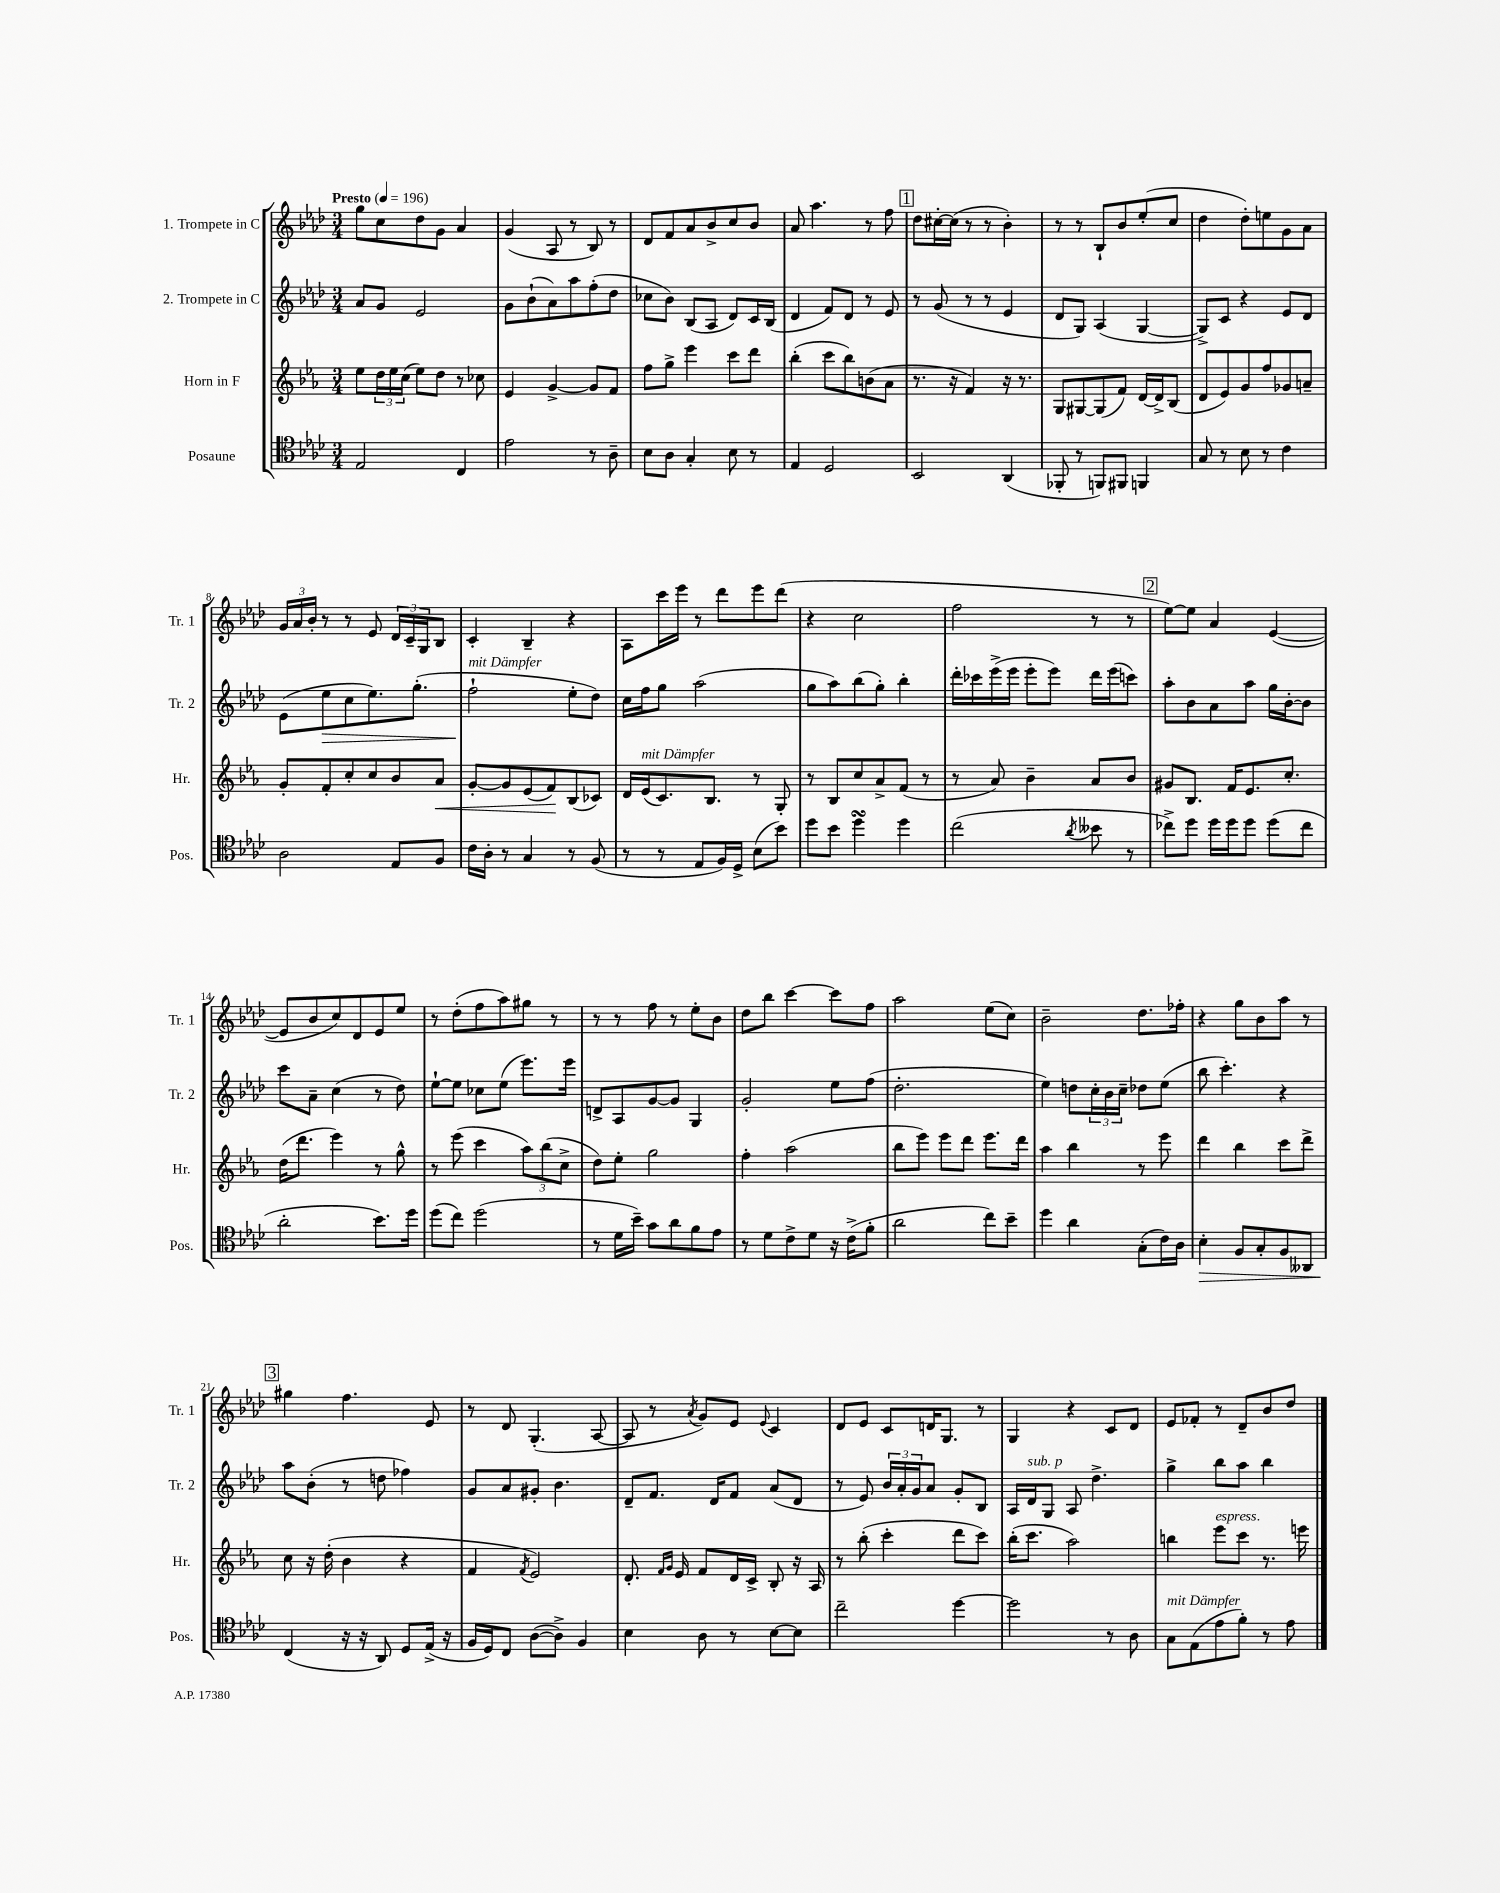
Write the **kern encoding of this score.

**kern	**dynam	**kern	**dynam	**kern	**dynam	**kern
*part4	*part4	*part3	*part3	*part2	*part2	*part1
*staff4	*staff4	*staff3	*staff3	*staff2	*staff2	*staff1
*I"Posaune	*	*I"Horn in F	*	*I"2. Trompete in C	*	*I"1. Trompete in C
*I'Pos.	*	*I'Hr.	*	*I'Tr. 2	*	*I'Tr. 1
*clefC4	*	*clefG2	*	*clefG2	*	*clefG2
*k[b-e-a-d-]	*	*k[b-e-a-]	*	*k[b-e-a-d-]	*	*k[b-e-a-d-]
*M3/4	*	*M3/4	*	*M3/4	*	*M3/4
*MM196	*	*MM196	*	*MM196	*	*MM196
=1	=1	=1	=1	=1	=1	=1
!	!	!	!	!	!	!LO:TX:a:B:t=Presto
2E-/	.	8ee-\L	.	8a-/L	.	8gg\L
.	.	24dd\L	.	8g/J	.	8cc\
.	.	24ee-\	.	.	.	.
.	.	(24cc\JJ	.	.	.	.
.	.	8ee-\L)	.	2e-/	.	8dd-\
.	.	8dd\J	.	.	.	8g\J
4C/	.	8r	.	.	.	4a-/
.	.	8cc-X\	.	.	.	.
=2	=2	=2	=2	=2	=2	=2
2e-\	.	4e-/	.	8g\L	.	(4g/
.	.	.	.	(8b-`\	.	.
.	.	[4g^/	.	8a-\)	.	8A-/
.	.	.	.	8aa-\	.	8r
8r	.	8g/L]	.	(8ff'\	.	8B-/)
8A-~\	.	8f/J	.	8dd-\J	.	8r
=3	=3	=3	=3	=3	=3	=3
8B-\L	.	8ff\L	.	8cc-X\L	.	8d-/L
8A-\J	.	8gg^\J	.	8b-\J)	.	8f/
4G'/	.	4eee-\	.	(8B-/L	.	8a-/
.	.	.	.	8A-/J	.	8b-^/
8B-\	.	8ccc\L	.	8d-/L)	.	8cc/
8r	.	8ddd\J	.	16c/L	.	8b-/J
.	.	.	.	(16B-/JJ	.	.
=4	=4	=4	=4	=4	=4	=4
4E-/	.	(4bb-'\	.	4d-/	.	8a-/
.	.	.	.	.	.	4.aa-\
2D-/	.	8ccc\L	.	8f/L)	.	.
.	.	8bb-\)	.	8d-/J	.	.
.	.	(8bn\	.	8r	.	8r
.	.	8a-\J	.	8e-/	.	8ff\
!!LO:REH:place=s1:t=1
=5	=5	=5	=5	=5	=5	=5
2BB-/	.	8.r	.	8r	.	8dd-\L
.	.	.	.	(8g/	.	[16cc#X'\L
.	.	16r	.	.	.	(16cc#\JJ]
.	.	4f/)	.	8r	.	8r
.	.	.	.	8r	.	8r
(4AA-/	.	16r	.	4e-/	.	4b-'\)
.	.	8.r	.	.	.	.
=6	=6	=6	=6	=6	=6	=6
8FF-X'/	.	8G/L	.	8d-/L	.	8r
8r	.	[8G#X/	.	8G/J)	.	8r
8FFn/L)	.	(8G#/]	.	(4A-/	.	8B-`/L
8FF#X/J	.	8f/J)	.	.	.	8b-/
4FFn/	.	[16d/LL	.	[4G/	.	(8ee-'/
.	.	16d^/J]	.	.	.	.
.	.	(8B-/J	.	.	.	8cc/J
=7	=7	=7	=7	=7	=7	=7
8G/	.	8d/L	.	8G^/L])	.	4dd-\
8r	.	8e-/)	.	8c/J	.	.
8B-\	.	8g/	.	4r	.	8dd-'\L)
8r	.	8ff/	.	.	.	8een\
4c\	.	8g-X/	.	8e-/L	.	8g\
.	.	8an~/J	.	8d-/J	.	8a-\J
!!LO:LB:g=z
=8	=8	=8	=8	=8	=8	=8
2A-\	.	8g'/L	.	(8e-\L	.	24g/LL
.	.	.	.	.	.	24a-/
.	.	.	.	.	.	24b-'/JJ
!	!	!	!	!	!LO:HP:b	!
.	.	8f'/	.	8ee-\	>	8r
.	.	8cc'/	.	8cc\	.	8r
.	.	8cc/	.	8.ee-\)	.	8e-/
8E-/L	.	8b-/	.	.	.	24d-/LL
.	.	.	.	.	.	24c~/
.	.	.	.	(8.gg'\J	.	.
.	.	.	.	.	.	24G/J
!	!	!	!LO:HP:b	!	!	!
8F/J	.	8a-/J	<	.	.	8B-/J
=9	=9	=9	=9	=9	=9	=9
!	!	!	!	!LO:TX:a:i:t=mit Dämpfer	!	!
16c\LL	.	[8g'/L	.	2ff`\	.	4c'/
16A-'\JJ	.	.	.	.	.	.
8r	.	8g/]	.	.	.	.
4G/	.	(8e-/	.	.	.	4B-~/
.	.	8f/)	.	.	.	.
8r	.	(8B-/	[	8ee-'\L	]	4r
(8F/	.	8c-X/J)	.	8dd-\J)	.	.
=10	=10	=10	=10	=10	=10	=10
8r	.	16d/LL	.	16cc\LL	.	8A-\L
!	!	!LO:TX:a:i:t=mit Dämpfer	!	!	!	!
.	.	(16e-/J	.	16ff\J	.	.
8r	.	8.c/)	.	8gg\J	.	16ccc\L
.	.	.	.	.	.	16eee-\JJ
8E-/L	.	.	.	(2aa-\	.	8r
.	.	8.B-/J	.	.	.	.
16F/L)	.	.	.	.	.	8ddd-\L
16D-^/JJ	.	.	.	.	.	.
(8B-\L	.	8r	.	.	.	8eee-\
8b-\J)	.	8G'/	.	.	.	(8ddd-\J
=11	=11	=11	=11	=11	=11	=11
8dd-\L	.	8r	.	8gg\L	.	4r
8b-\J	.	8B-/L	.	8aa-\)	.	.
4dd-sSSs\	.	8cc/	.	(8bb-\	.	2cc\
.	.	8a-^/	.	8gg'\J)	.	.
4dd-\	.	(8f/J	.	4bb-'\	.	.
.	.	8r	.	.	.	.
=12	=12	=12	=12	=12	=12	=12
(2cc\	.	8r	.	16ddd-'\LL	.	2ff\
.	.	.	.	16ccc-X\	.	.
.	.	8a-/)	.	(16eee-^\	.	.
.	.	.	.	16eee-\JJ	.	.
.	.	4b-~\	.	8eee-'\L	.	.
.	.	.	.	8eee-\J)	.	.
8qa-/	.	.	.	.	.	.
8b--X\	.	8a-/L	.	16ddd-\LL	.	8r
.	.	.	.	(16eee-\J	.	.
8r	.	8b-/J	.	8cccn\J)	.	8r
!!LO:REH:place=s1:t=2
=13	=13	=13	=13	=13	=13	=13
8cc-X^\L)	.	8g#X/L	.	8aa-'\L	.	[8ee-\L)
8dd-\J	.	8.B-/J	.	8b-\	.	8ee-\J]
16dd-\LL	.	.	.	8a-\	.	4a-/
16dd-\J	.	16f/KL	.	.	.	.
8dd-\J	.	8.e-/	.	8aa-\J	.	.
(8dd-\L	.	.	.	16gg\LL	.	([4e-/
.	.	8.cc'/J	.	[16b-'\J	.	.
8cc-\J	.	.	.	8b-\J]	.	.
!!LO:LB:g=z
=14	=14	=14	=14	=14	=14	=14
2a-'\	.	(16dd\KL	.	8ccc\L	.	8e-/L]
.	.	8.ddd\J	.	.	.	.
.	.	.	.	8a-~\J	.	8b-/
.	.	4eee-\)	.	(4cc\	.	8cc/)
.	.	.	.	.	.	8d-/
8.b-\L)	.	8r	.	8r	.	8e-/
.	.	8gg^^\	.	8dd-\)	.	8ee-/J
16dd-\Jk	.	.	.	.	.	.
=15	=15	=15	=15	=15	=15	=15
(8dd-\L	.	8r	.	[8ee-`\L	.	8r
8cc\J)	.	(8eee-\	.	8ee-\J]	.	(8dd-'\L
(2dd-\	.	4ccc\	.	8cc-X\L	.	8ff\
.	.	.	.	(8ee-\J	.	8aa-\)
.	.	12aa-\L)	.	8.eee-\L)	.	8gg#X\J
.	.	(12bb-\	.	.	.	.
.	.	.	.	.	.	8r
.	.	12cc^\J	.	.	.	.
.	.	.	.	16eee-\Jk	.	.
=16	=16	=16	=16	=16	=16	=16
8r	.	8dd\L)	.	8dn^/L	.	8r
16d-\LL	.	8ee-'\J	.	8A-/	.	8r
16b-~\JJ)	.	.	.	.	.	.
8g\L	.	2gg\	.	[8g/	.	8ff\
8a-\	.	.	.	8g/J]	.	8r
8f\	.	.	.	4G/	.	8ee-'\L
8e-\J	.	.	.	.	.	8b-\J
=17	=17	=17	=17	=17	=17	=17
8r	.	4ff'\	.	2g'/	.	8dd-\L
8d-\L	.	.	.	.	.	8bb-\J
8c^\	.	(2aa-\	.	.	.	[4ccc\
8d-\J	.	.	.	.	.	.
16r	.	.	.	8ee-\L	.	8ccc\L]
(16c^\KL	.	.	.	.	.	.
8f'\J	.	.	.	(8ff\J	.	8ff\J
=18	=18	=18	=18	=18	=18	=18
2a-\	.	8bb-\L	.	2.dd-'\	.	2aa-\
.	.	8eee-\J)	.	.	.	.
.	.	8eee-\L	.	.	.	.
.	.	8ddd\J	.	.	.	.
8cc\L)	.	8.eee-\L	.	.	.	(8ee-\L
8b-~\J	.	.	.	.	.	8cc\J)
.	.	16ddd\Jk	.	.	.	.
=19	=19	=19	=19	=19	=19	=19
4dd-\	.	4aa-\	.	4ee-\)	.	2b-~\
4a-\	.	4bb-\	.	8ddn\L	.	.
.	.	.	.	24cc'\L	.	.
.	.	.	.	24b-\	.	.
.	.	.	.	24cc~\JJ	.	.
(8G'\L	.	8r	.	8dd-X\L	.	8.dd-\L
16c\L)	.	8eee-\	.	(8ee-\J	.	.
16A-\JJ	.	.	.	.	.	16ff-X'\Jk
=20	=20	=20	=20	=20	=20	=20
!	!LO:HP:b	!	!	!	!	!
4B-'\	>	4ddd\	.	8bb-\	.	4r
.	.	.	.	4.ccc'\)	.	.
8F/L	.	4bb-\	.	.	.	8gg\L
8G'/	.	.	.	.	.	8b-\
8F/	.	8ccc\L	.	4r	.	8aa-\J
8AA--X/J	.	8ddd^\J	.	.	.	8r
!!LO:LB:g=z
!!LO:REH:place=s1:t=3
=21	=21	=21	=21	=21	=21	=21
(4C/	.	8cc\	.	8aa-\L	.	4gg#X\
.	.	16r	.	(8b-'\J	.	.
.	.	(16dd'\	.	.	.	.
16r	]	4b-\	.	8r	.	4.ff\
16r	.	.	.	.	.	.
8AA-/)	.	.	.	8ddn\	.	.
8D-/L	.	4r	.	4ff-X\)	.	.
(16E-^/Jk	.	.	.	.	.	8e-/
16r	.	.	.	.	.	.
=22	=22	=22	=22	=22	=22	=22
16F/LL	.	4f/	.	8g/L	.	8r
16D-/J)	.	.	.	.	.	.
8C/J	.	.	.	8a-/	.	8d-/
.	.	8qf/	.	.	.	.
([8A-\L	.	2e-/)	.	8g#X'/J	.	(4.G'/
8A-^\J])	.	.	.	4.b-\	.	.
4F/	.	.	.	.	.	.
.	.	.	.	.	.	[8A-/
=23	=23	=23	=23	=23	=23	=23
4B-\	.	8.d'/	.	8d-~/L	.	8A-/]
.	.	.	.	8.f/J	.	8r
.	.	16qqf/LL	.	.	.	.
.	.	16qqg/JJ	.	.	.	.
.	.	16e-/	.	.	.	.
.	.	.	.	.	.	8qa-/
8A-\	.	8f/L	.	.	.	8g/L)
.	.	.	.	16d-/KL	.	.
8r	.	16d/L	.	8f/J	.	8e-/J
.	.	16c^/JJ	.	.	.	.
.	.	.	.	.	.	8qqe-/
[8B-\L	.	8B-'/	.	(8a-/L	.	4c/
8B-\J]	.	16r	.	8d-/J	.	.
.	.	16A-/	.	.	.	.
=24	=24	=24	=24	=24	=24	=24
2cc~\	.	8r	.	8r	.	8d-/L
.	.	(8bb-'\	.	8e-/)	.	8e-/J
.	.	4ccc'\	.	24b-/LL	.	8c/L
.	.	.	.	24a-'/	.	.
.	.	.	.	24g/J	.	.
.	.	.	.	8a-/J	.	16dn/K
.	.	.	.	.	.	8.G/J
[4dd-\	.	8ddd\L	.	8g'/L	.	.
.	.	8ccc\J)	.	8B-/J	.	8r
=25	=25	=25	=25	=25	=25	=25
2dd-\]	.	(16bb-'\KL	.	16A-/LL	.	4G/
!	!	!	!	!LO:TX:a:i:t=sub. p	!	!
.	.	8.ccc\J	.	16d-/J	.	.
.	.	.	.	8G/J	.	.
.	.	2aa-\)	.	8A-/	.	4r
.	.	.	.	4.dd-^\	.	.
8r	.	.	.	.	.	8c/L
8A-\	.	.	.	.	.	8d-/J
=26	=26	=26	=26	=26	=26	=26
!LO:TX:a:i:t=mit Dämpfer	!	!	!	!	!	!
8G\L	.	4bbn\	.	4gg^\	.	8e-/L
(8E-\	.	.	.	.	.	8f-X'/J
!	!	!LO:TX:a:i:t=espress.	!	!	!	!
8e-\	.	8eee-\L	.	8bb-\L	.	8r
8f'\J)	.	8ccc\J	.	8aa-\J	.	8d-~/L
8r	.	8.r	.	4bb-\	.	8b-/
8e-\	.	.	.	.	.	8dd-/J
.	.	16eeen\	.	.	.	.
==	==	==	==	==	==	==
*-	*-	*-	*-	*-	*-	*-
